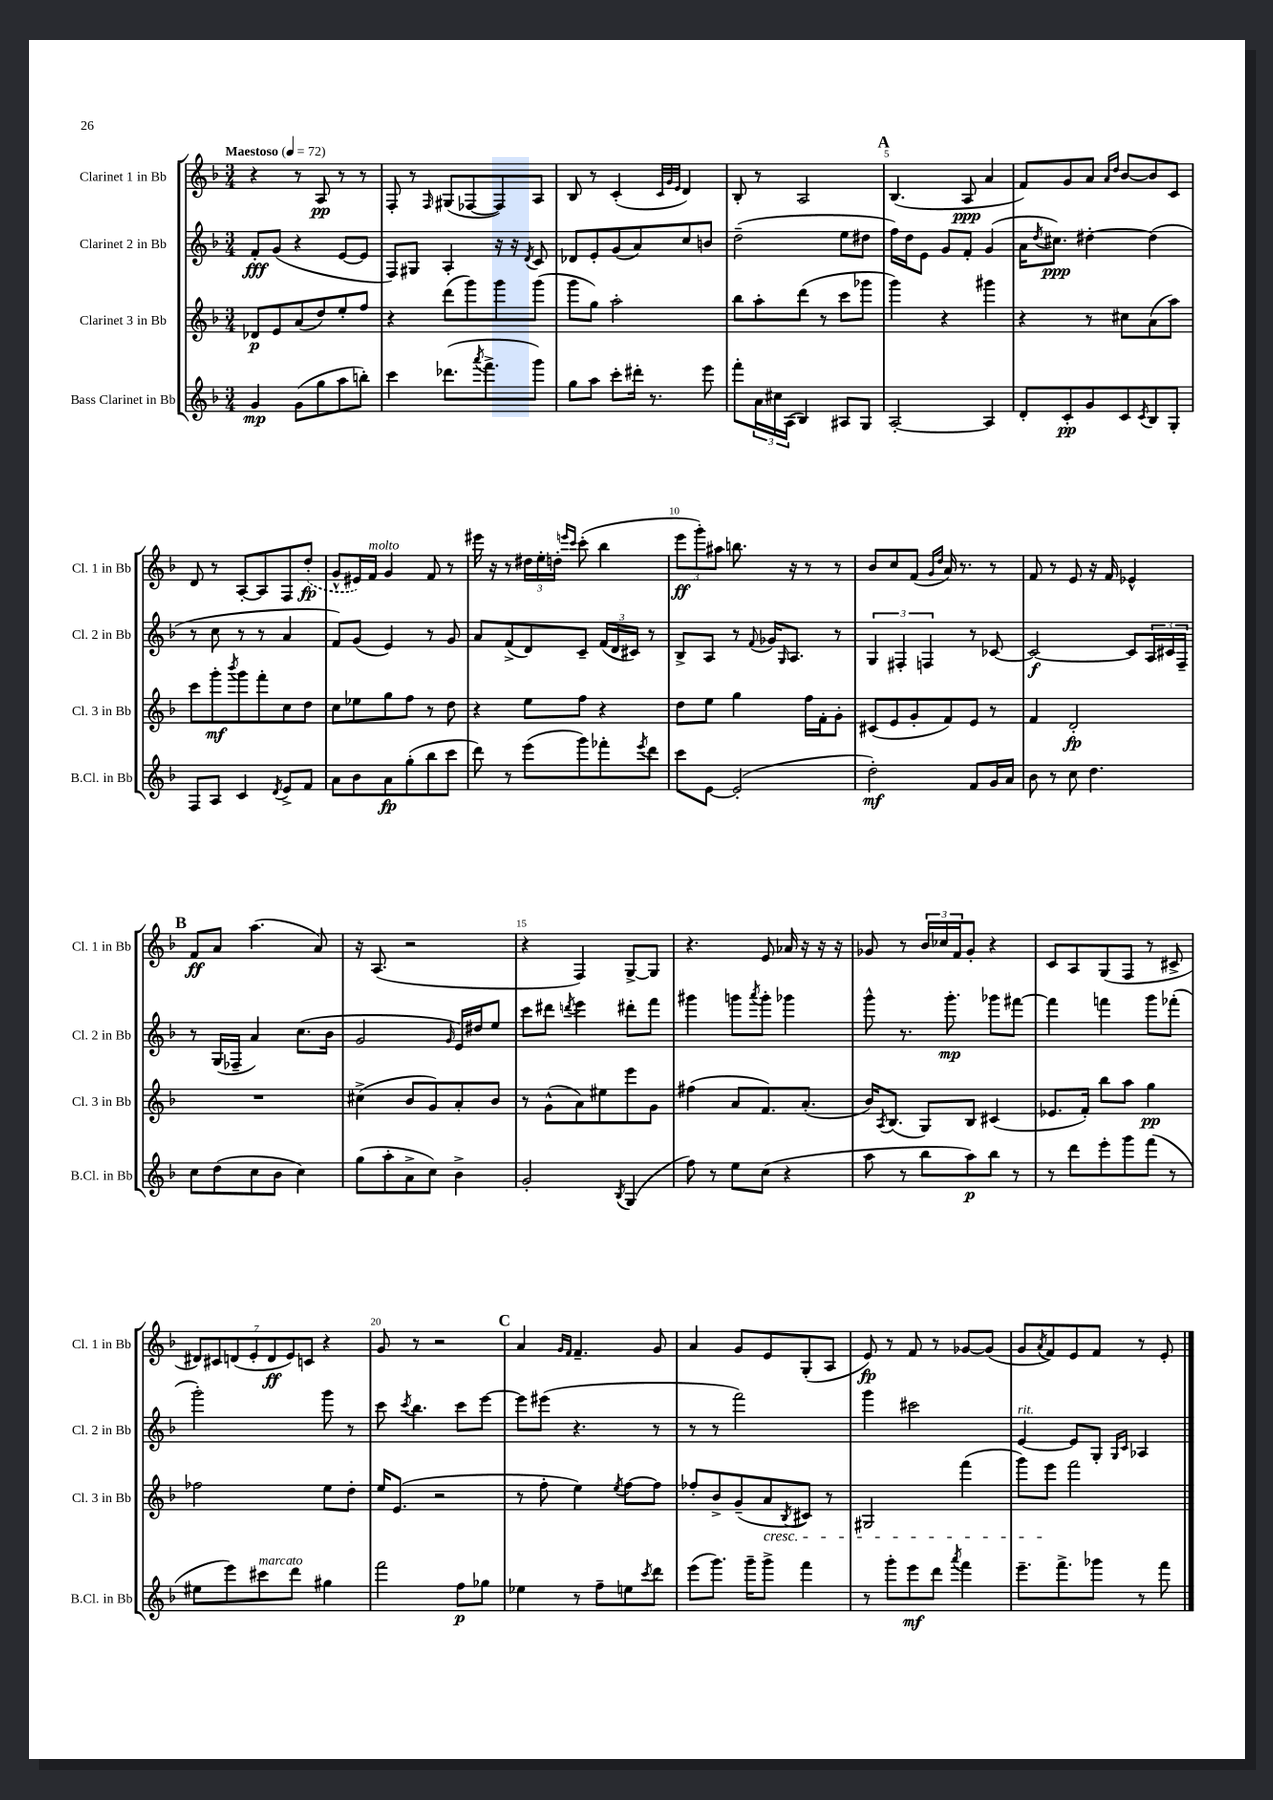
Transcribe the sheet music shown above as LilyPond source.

<<
\new StaffGroup <<
\new Staff = "s0" \with { instrumentName = "Clarinet 1 in Bb" shortInstrumentName = "Cl. 1 in Bb" } {
    \clef treble \key f \major \numericTimeSignature \time 3/4 \tempo "Maestoso" 4 = 72
    r4 r8 a8\pp r8 r8 |
    f8-. r8 \grace { f16 } gis8( fes8~ fes8) a8 |
    bes8 r8 c'4-.( \grace { c'32 g'32 e'32 } d'4) |
    bes8-. r8 a2 |
    \mark \markup { \bold "A" } bes4.( a8\ppp a'4 |
    f'8) g'8 a'8 \grace { a'16 d''16 } bes'8~ bes'8 c'8 |
    d'8 r8 a8~-. a8 f8 \once \slurDashed d''8-.\fp( |
    g'8-^ eis'16) f'16^\markup { \italic "molto" } g'4 f'8 r8 |
    eis'''16 r16 r8 \tuplet 3/2 { dis''16 e''16-. d''16-. } \grace { e'''16 c'''16 } c'''8-.( bes''4 |
    \tuplet 3/2 { e'''8\ff g'''8-.) ais''8 } b''8. r16 r8 r8 |
    bes'8 c''8 f'8( \grace { g'16 d''16 } a'16) r8. r8 |
    f'8 r8 e'8 r16 f'16 ees'4-^ |
    \mark \markup { \bold "B" } f'8\ff a'8 a''4.( a'8) |
    r16 a8.( r2 |
    r4 f4) g8~-> g8 |
    r4. e'8 aes'16 r16 r16 r16 |
    ges'8 r8 \tuplet 3/2 { bes'16 ces''16 f'16 } ges'8-. r4 |
    c'8 a8 g8( f8 r8 cis'8-> |
    \tuplet 7/4 { dis'8) cis'8 d'8( e'8-. d'8\ff e'8) c'8 } r4 |
    g'8 r8 r2 |
    \mark \markup { \bold "C" } a'4 \grace { g'16 f'16 } f'4.-- g'8 |
    a'4 g'8 e'8 g8-.( a8 |
    e'8\fp) r8 f'8 r8 ges'8~ ges'8( |
    g'8 \acciaccatura { a'8 } f'8) e'8 f'8 r8 e'8-. \bar "|." |
}
\new Staff = "s1" \with { instrumentName = "Clarinet 2 in Bb" shortInstrumentName = "Cl. 2 in Bb" } {
    \clef treble \key f \major \numericTimeSignature \time 3/4
    f'8-.\fff g'8( r4 e'8~ e'8 |
    f8) gis8 a4-. r16 r16 \acciaccatura { d'8 } c'8 |
    des'8 e'8-. g'8( a'8) c''8 b'8 |
    d''2--( e''8 dis''8 |
    \mark \markup { \bold "A" } f''16) d''16 e'8 g'8 f'8-. g'4( |
    a'16 \acciaccatura { d''8 } cis''8.\ppp) dis''4~-. dis''4( |
    r8 c''8 r8 r8 a'4 |
    f'8) g'8( e'4) r8 g'8 |
    a'8 f'8->( d'8) c'8-- \tuplet 3/2 { f'16( d'16 cis'16) } r8 |
    bes8-> a8 r8 \appoggiatura { f'8 } ges'16 \grace { g16 } a8. r8 |
    \tuplet 3/2 { g4 fis4-. f4 } r8 ces'8~ |
    ces'2~\f ces'8 \tuplet 3/2 { a16 cis'16 f16-- } |
    \mark \markup { \bold "B" } r8 g16( fes16-- a'4) c''8.( bes'16 |
    g'2 \grace { g'16 } e'16) dis''16 e''8 |
    c'''8 dis'''8 \acciaccatura { d'''8 } e'''4 dis'''8-. f'''8 |
    gis'''4 g'''8 \acciaccatura { a'''8 } g'''8-. ges'''4 |
    g'''8-^ r8. g'''8.-.\mp ges'''8 fis'''8~ |
    fis'''4 f'''4 g'''8 fes'''8-.( |
    g'''2-.) g'''8 r8 |
    c'''8 \acciaccatura { c'''8 } bes''4. c'''8 e'''8~ |
    \mark \markup { \bold "C" } e'''8 eis'''8( r4. r8 |
    r8 r8 f'''2) |
    g'''4 cis'''2 |
    e'4~^\markup { \italic "rit." } e'8 g8-. \grace { g16 c'16 } aes4 \bar "|." |
}
\new Staff = "s2" \with { instrumentName = "Clarinet 3 in Bb" shortInstrumentName = "Cl. 3 in Bb" } {
    \clef treble \key f \major \numericTimeSignature \time 3/4
    des'8\p e'8 a'8( d''8) e''8-. f''8 |
    r4 d'''8( g'''8) g'''8 g'''8( |
    g'''8 g''8) a''2-. |
    bes''8 a''8-. d'''8( r8 c'''8 ges'''8 |
    \mark \markup { \bold "A" } g'''4) r4 gis'''4 |
    r4 r8 cis''8 a'8( a''8) |
    c'''8 g'''8-.\mf \acciaccatura { bes'''8 } g'''8 f'''8-. c''8 d''8 |
    c''8 ees''8 g''8 f''8 r8 d''8 |
    r4 e''8 f''8 r4 |
    d''8 e''8 g''4 f''16 f'16-. g'8-. |
    cis'8( e'8 g'8-. f'8) e'8 r8 |
    f'4 d'2-.\fp |
    \mark \markup { \bold "B" } R2. |
    cis''4->( bes'8 g'8) a'8-. bes'8 |
    r8 g'8-^( a'8) eis''8 e'''8 g'8 |
    fis''4( a'8 f'8.) a'8.-.( |
    bes'16) \acciaccatura { a8 } bes8.( g8) bes8 cis'4( |
    ees'8. f'16-.) bes''8 a''8 g''4\pp |
    fes''2 e''8 d''8-. |
    e''16 e'8.( r2 |
    \mark \markup { \bold "C" } r8 f''8-. e''4) \acciaccatura { e''8 } f''8~ f''8 |
    fes''8-. bes'8-> g'8--( a'8\cresc \acciaccatura { bes8 } cis'8) r8 |
    gis2 f'''4( |
    g'''8) e'''8\! f'''2 \bar "|." |
}
\new Staff = "s3" \with { instrumentName = "Bass Clarinet in Bb" shortInstrumentName = "B.Cl. in Bb" } {
    \clef treble \key f \major \numericTimeSignature \time 3/4
    g'4\mp g'8( g''8 a''8 b''8-.) |
    c'''4 des'''8.( \acciaccatura { a'''8 } f'''8.-> g'''8) |
    g''8 a''8 c'''8-. dis'''16-. r8. e'''8 |
    f'''8-. \tuplet 3/2 { a'16 cis''16 a16( } bes4) ais8 g8 |
    \mark \markup { \bold "A" } a2~-. a4 |
    d'8-. c'8-.\pp g'8 c'8 \acciaccatura { c'8 } bes8 g8-. |
    f8 a8 c'4 \acciaccatura { d'8 } e'8-> f'8 |
    a'8 bes'8 a'8\fp g''8-.( bes''8 c'''8 |
    d'''8) r8 e'''8( g'''8) fes'''8-. \acciaccatura { e'''8 } d'''8 |
    c'''8 e'8~ e'2-.( |
    d''2-.\mf) f'8 g'16 a'16 |
    bes'8 r8 c''8 d''4. |
    \mark \markup { \bold "B" } c''8 d''8( c''8 bes'8 c''4) |
    g''8( a''8-. a'8-> c''8) bes'4-> |
    g'2-. \acciaccatura { bes8 } g4( |
    f''8) r8 e''8 c''8( r4 |
    a''8 r8 bes''8 a''8\p) bes''8 r8 |
    r8 d'''8 e'''8-. g'''8 f'''8( r8 |
    eis''8 e'''8) cis'''8^\markup { \italic "marcato" } d'''8 gis''4 |
    f'''2 f''8\p ges''8 |
    \mark \markup { \bold "C" } ees''4 r8 f''8-- e''8 \acciaccatura { c'''8 } d'''8 |
    e'''8( g'''8.) g'''16-- g'''8-> f'''4 |
    r8 g'''8-. e'''8\mf d'''8 \acciaccatura { a'''8 } f'''4 |
    e'''8.-- f'''8.-> ges'''8 r8 f'''8 \bar "|." |
}
>>
>>
\layout { \context { \Score \override BarNumber.break-visibility = ##(#f #t #t) barNumberVisibility = #(every-nth-bar-number-visible 5) } }
